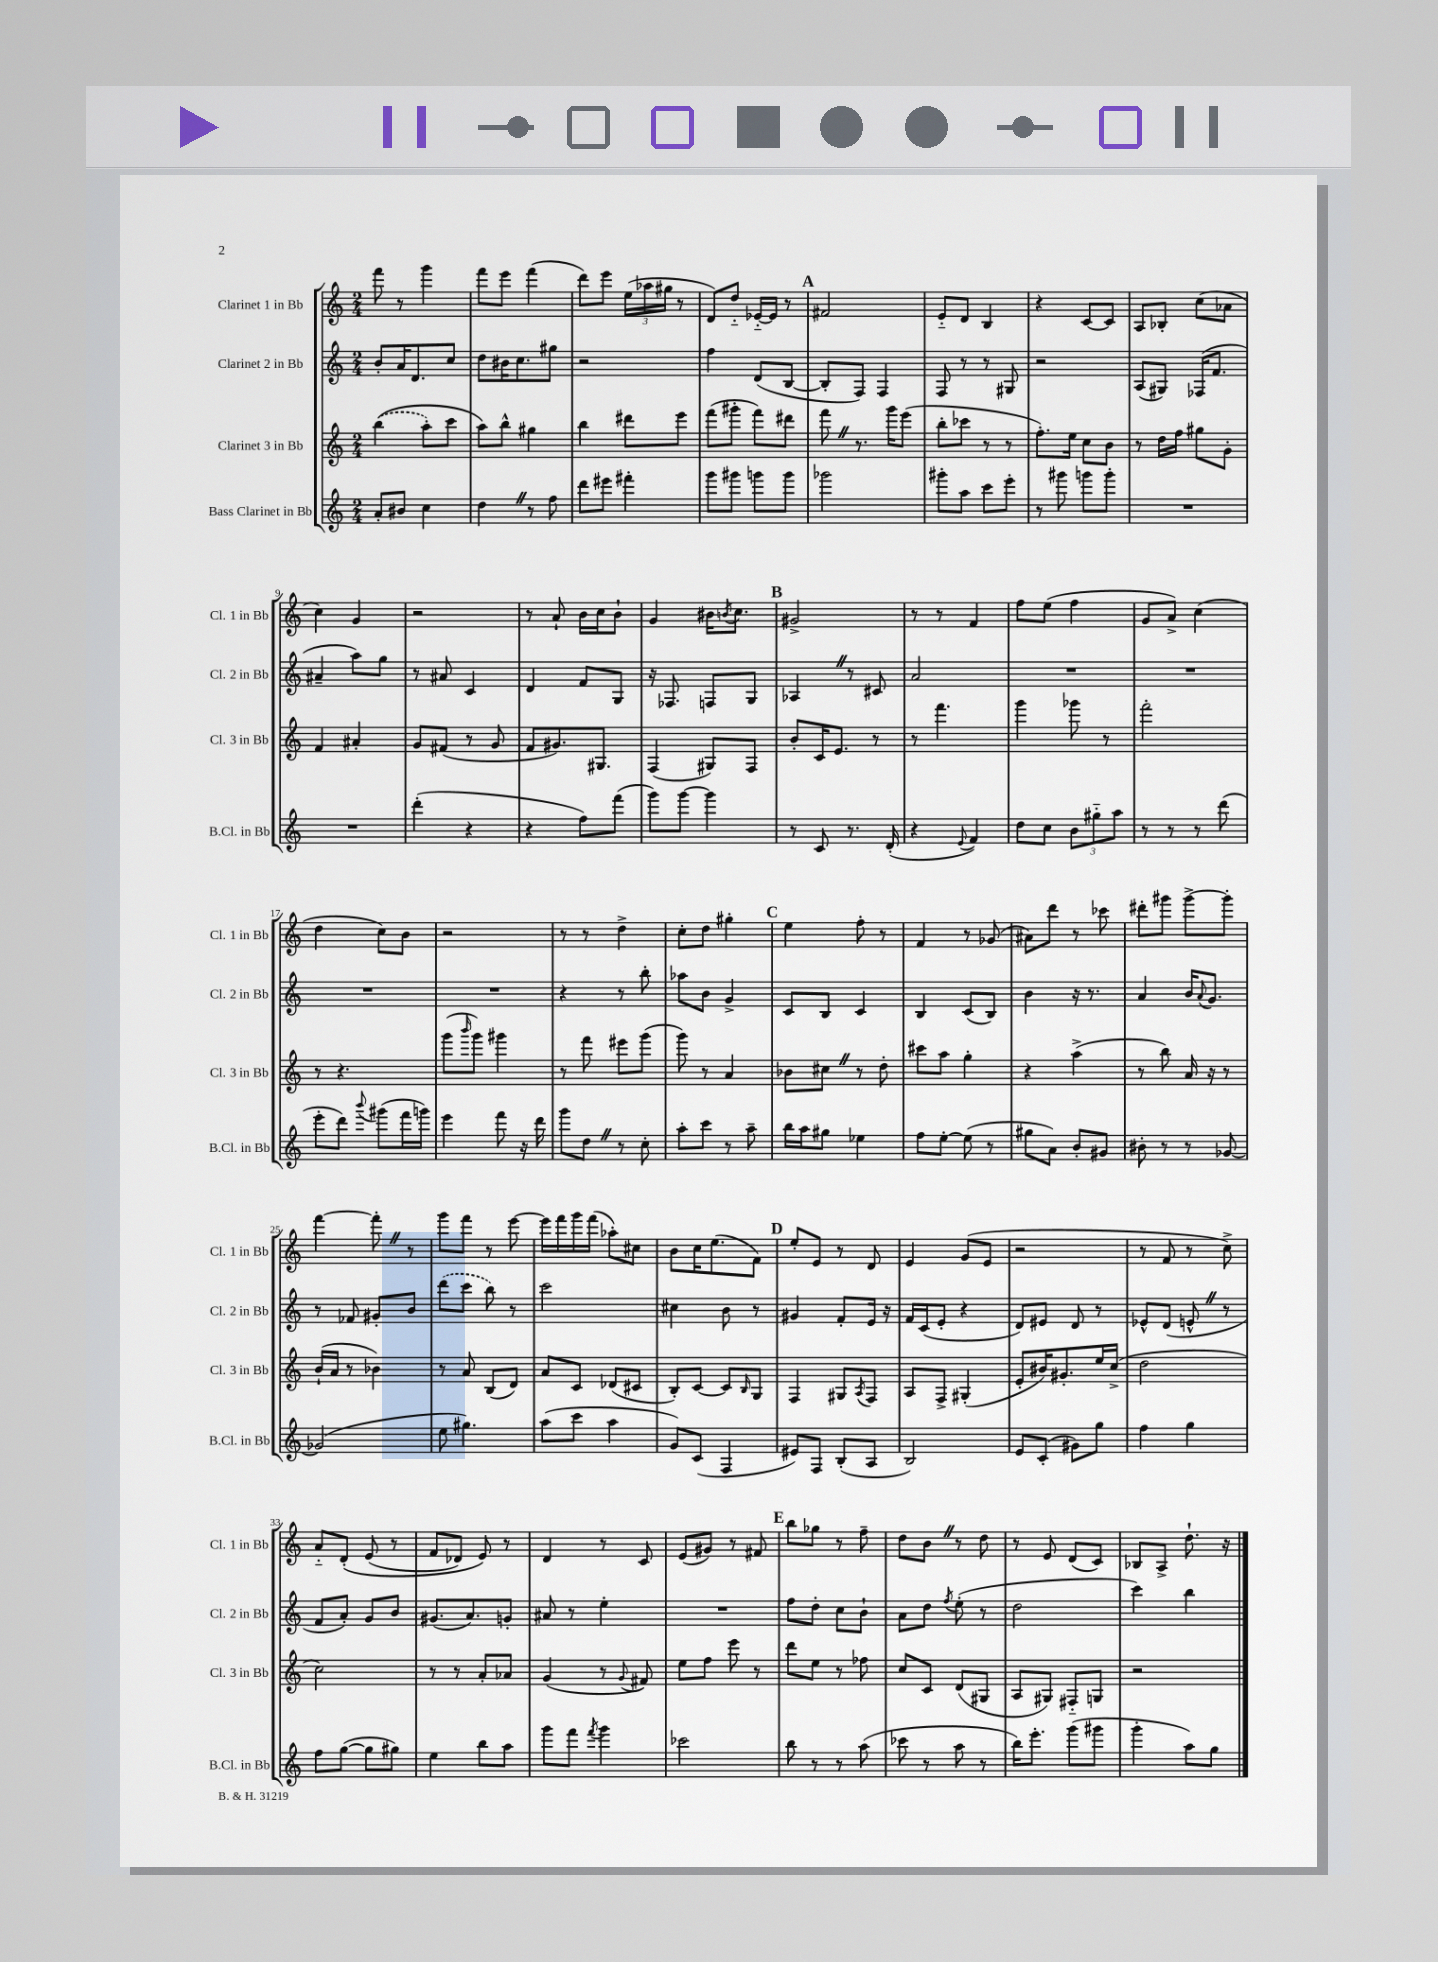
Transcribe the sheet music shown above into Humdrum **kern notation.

**kern	**kern	**kern	**kern
*staff4	*staff3	*staff2	*staff1
*clefG2	*clefG2	*clefG2	*clefG2
*k[]	*k[]	*k[]	*k[]
*M2/4	*M2/4	*M2/4	*M2/4
8a'	&((4bb	8b'	8fff
8b#	.	16a	8r
.	.	8.d	.
4cc	8aa')	.	4ggg
.	8ccc	8cc	.
=	=	=	=
4dd	8aa&)	8dd	8fff
.	8bb^^	16b#	8eee
.	.	8.cc	.
8r	4gg#	.	(4fff
8ff	.	8gg#	.
=	=	=	=
8ddd	4bb	2r	8ddd)
8eee#	.	.	8eee
4fff#'	8ddd#	.	(24ee
.	.	.	24aa-
.	.	.	24gg#
.	8eee	.	8r
=	=	=	=
8ggg	(8fff	4ff	8d)
8ggg#	8ggg#'	.	8dd'~
8ggg	8fff)	(8d	[16e-'~
.	.	.	16e-]
8ggg	8ddd#	[8B	8r
=	=	=	=
2ggg-	8fff	8B']	2f#
.	8.r	8F)	.
.	.	4F	.
.	16ggg	.	.
.	(8eee	.	.
=	=	=	=
8ggg#'	8bb'	8F	8e'~
8aa	8ccc-	8r	8d
8ccc	8r	8r	4B
8eee'	8r	8G#	.
=	=	=	=
8r	8.ff')	2r	4r
8ggg#	.	.	.
.	16ee	.	.
8ggg	8cc	.	[8c
8ggg'	8b	.	8c]
=	=	=	=
2r	8r	(8A	8A
.	16dd	8G#)	8B-'
.	16ff	.	.
.	8gg#	(16F-	(8cc
.	.	8.f	.
.	8g'	.	8a-
=	=	=	=
2r	4f	4a#~	4cc)
.	4a#'	8aa)	4g
.	.	8gg	.
=	=	=	=
(4ddd'	8g	8r	2r
.	(8f#	8a#	.
4r	8r	4c	.
.	8g	.	.
=	=	=	=
4r	8f	4d	8r
.	8.g#)	.	8a`
8ff)	.	8f	16b
.	8.G#	.	16cc
(8fff	.	8G	8b`
=	=	=	=
8ggg)	(4F	16r	4g
.	.	8.F-	.
[8ggg	.	.	.
4ggg]	8G#)	8F	16b#
.	.	.	8qb
.	.	.	8.cc
.	8F	8G	.
=	=	=	=
8r	8b'	4A-	2g#^
8c	16c	.	.
.	8.e	.	.
8.r	.	8r	.
.	8r	8c#	.
(16d'	.	.	.
=	=	=	=
4r	8r	2a	8r
.	4.fff	.	8r
8qqe	.	.	.
4f)	.	.	4f
=	=	=	=
8dd	4ggg	2r	8ff
8cc	.	.	(8ee
12b	8ggg-	.	4ff
12gg#'~	.	.	.
.	8r	.	.
12aa	.	.	.
=	=	=	=
8r	2fff'	2r	8g
8r	.	.	8a^)
8r	.	.	(4cc
(8ddd	.	.	.
=	=	=	=
8eee'	8r	2r	4dd
8ddd)	4.r	.	.
8qqbbb	.	.	.
(8ggg#	.	.	8cc)
16fff	.	.	8b
16ggg)	.	.	.
=	=	=	=
4eee	(8ggg	2r	2r
.	16qqbbb	.	.
.	8ggg)	.	.
8fff	4ggg#	.	.
16r	.	.	.
16ddd	.	.	.
=	=	=	=
8ggg	8r	4r	8r
8dd	8fff	.	8r
8r	8eee#	8r	4dd^
8cc'	(8ggg	8bb'	.
=	=	=	=
8aa'	8ggg)	8aa-	8cc'
8ccc	8r	8b	8dd
8r	4a	4g^	4gg#'
8aa~	.	.	.
=	=	=	=
16bb	8b-	8c	4ee
16aa	.	.	.
8gg#	8cc#	8B	.
4ee-	8r	4c	8ff'
.	8dd'	.	8r
=	=	=	=
8ff	8ccc#	4B	4f
[8ee'	8aa	.	.
(8ee]	4gg'	(8c	8r
8r	.	8B)	(8g-
=	=	=	=
8gg#	4r	4b	8a#)
8a)	.	.	8ddd
8b'	(4aa^	16r	8r
.	.	8.r	.
8g#	.	.	8ccc-
=	=	=	=
8b#'	8r	4a	8ddd#'
8r	8bb)	.	8ggg#
8r	16a	16b	[8ggg#^
.	.	8qqa	.
.	16r	8.g	.
[8g-	8r	.	8ggg#']
=	=	=	=
(2g-]	(16b`	8r	[4fff
.	16a	.	.
.	8r	8f-	.
.	4b-)	8g#'	8fff']
.	.	8b	8r
=	=	=	=
8ee	8r	(8ddd	8ggg
4.gg#)	8a	8ccc	8fff
.	(8B	8bb)	8r
.	8d)	8r	[8eee
=	=	=	=
(8aa	8a	2ccc	16eee]
.	.	.	16fff
8ccc	8c	.	16ggg
.	.	.	(16fff
4aa	(8d-	.	8aa-')
.	8c#	.	8cc#
=	=	=	=
8g)	8B')	4cc#	8b
(8c	[8c	.	16cc
.	.	.	(8.ee
4F	8c]	8b	.
.	16qqB	.	.
.	8G	8r	8f)
=	=	=	=
8e#)	4F	4g#	8ee'
8F	.	.	8e
(8B'	8G#	8f'	8r
.	8qA	.	.
8A	8F	16e	8d
.	.	16r	.
=	=	=	=
2B)	8A	16f	4e
.	.	(16c	.
.	8F^	8e'	.
.	(4G#'	4r	(8g
.	.	.	8e
=	=	=	=
8e	8e'	8d)	2r
(8c'	16b#)	8e#	.
.	8.g#'	.	.
8g#)	.	8d	.
8gg	16ee	8r	.
.	(16cc^	.	.
=	=	=	=
4ff	2dd	8e-^^	8r
.	.	(8d	8f
4gg	.	8e^^	8r
.	.	8r	8cc^)
=	=	=	=
8ff	2cc)	8f	8a'~
([8gg	.	8a')	&(8d'
8gg]	.	8g	(8e
8gg#)	.	8b	8r
=	=	=	=
4ee	8r	(8.g#	8f
.	8r	.	8d-)
.	.	8.a)	.
8bb	8a'	.	8e&)
8aa	8a-	8g'	8r
=	=	=	=
8ggg	(4g	8a#	4d
8fff	.	8r	.
8qfff	.	.	.
4ggg	8r	4ee'	8r
.	8qqg	.	.
.	8f#)	.	8c
=	=	=	=
2ccc-	8ee	2r	(8e
.	8ff	.	8g#)
.	8eee	.	8r
.	8r	.	8f#
=	=	=	=
8bb	8ddd	8ff	8bb
8r	8ee	8dd'	8gg-
8r	8r	8cc	8r
(8aa	8ff-	8b`	8ff~
=	=	=	=
8ccc-	8cc	8a	8dd
8r	8c	8dd	8b
.	.	8qff	.
8aa	(8d	(8ee'	8r
8r	8G#	8r	8dd
=	=	=	=
16bb)	8A	2dd	8r
8.eee'	.	.	.
.	8G#)	.	8e
(8ggg	8F#'~	.	(8d
8ggg#	8G	.	8c)
=	=	=	=
4ggg'	2r	4ccc)	8B-
.	.	.	8A^
8aa)	.	4bb	8.dd`
8gg	.	.	.
.	.	.	16r
==	==	==	==
*-	*-	*-	*-
